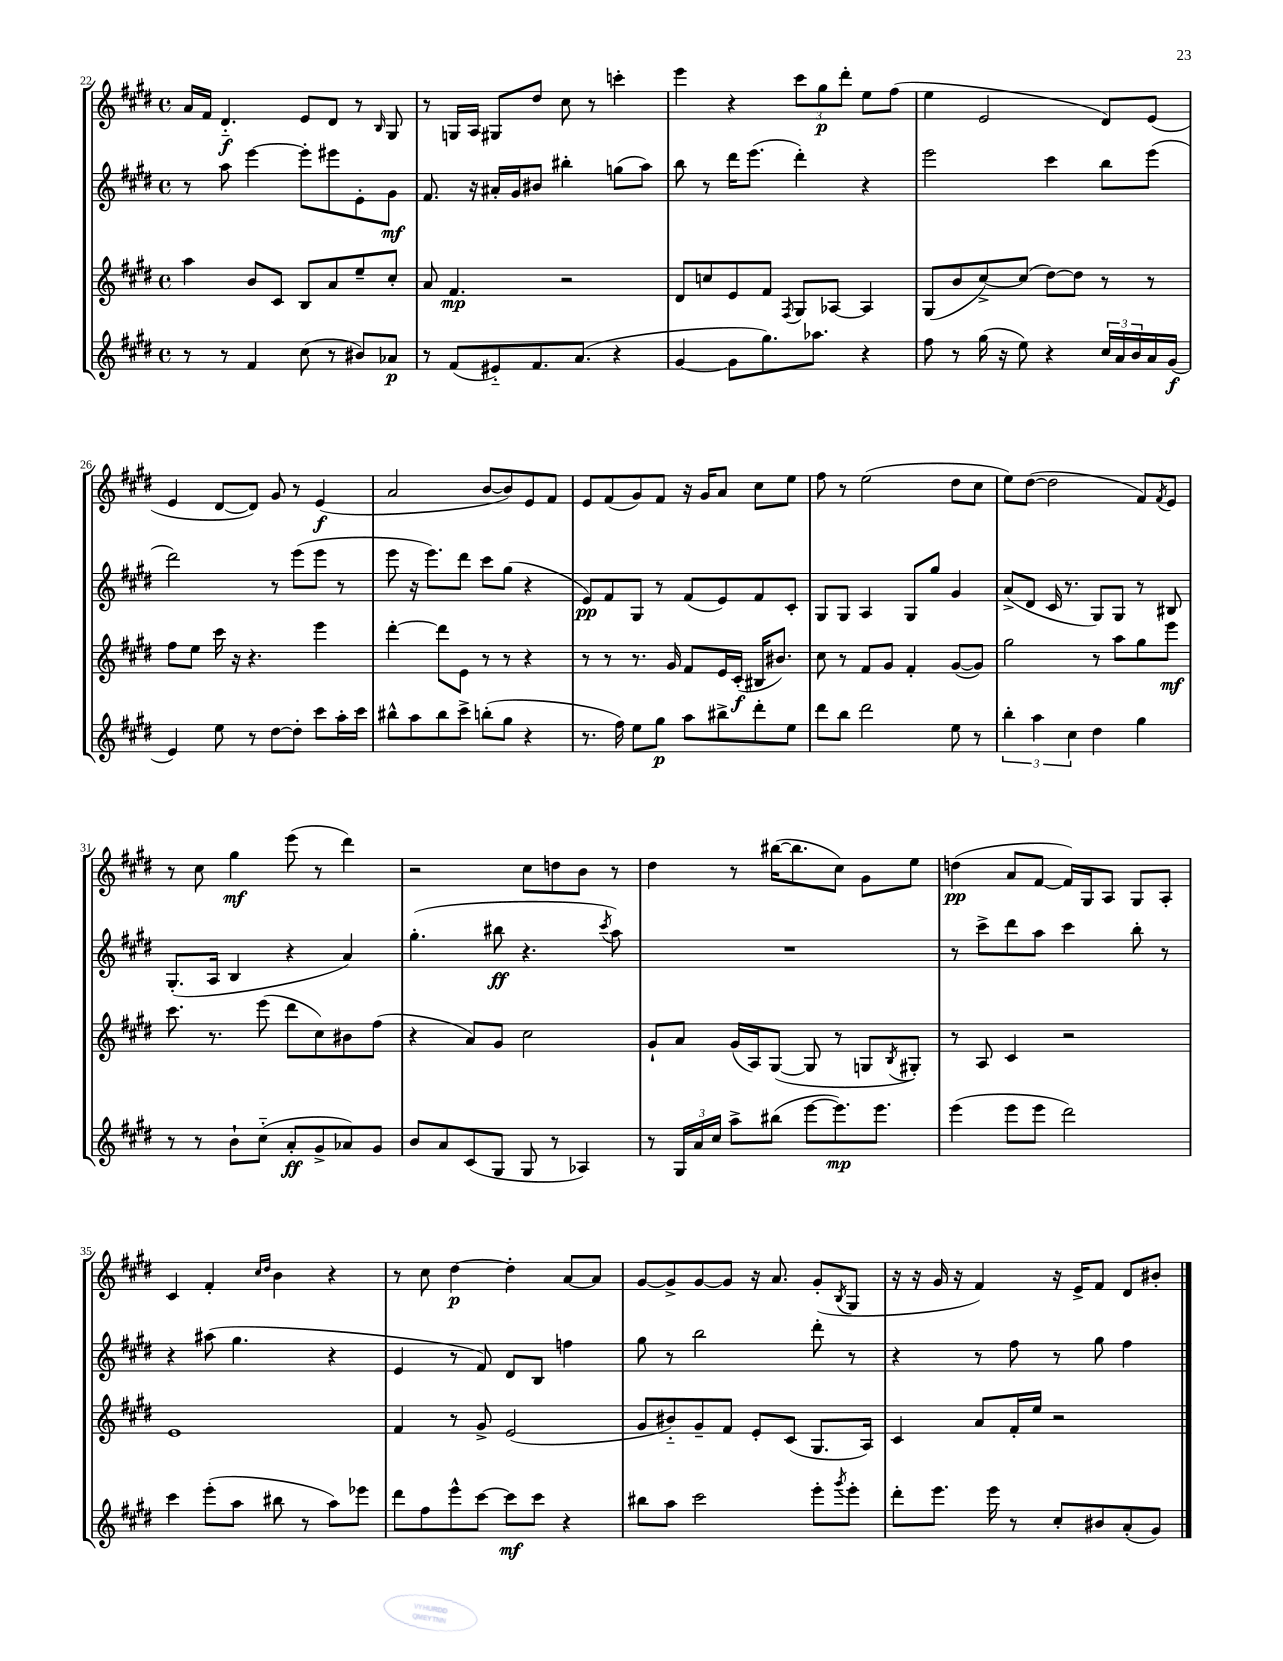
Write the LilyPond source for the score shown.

<<
\new StaffGroup <<
\new Staff = "s0" {
    \clef treble \key e \major \defaultTimeSignature \time 4/4
    a'16 fis'16 dis'4.-_\f e'8 dis'8 r8 \grace { b16 } gis8 |
    r8 g16 a16 gis8 dis''8 cis''8 r8 c'''4-. |
    e'''4 r4 \tuplet 3/2 { cis'''8 gis''8\p dis'''8-. } e''8 fis''8( |
    e''4 e'2 dis'8) e'8( |
    e'4 dis'8~ dis'8) gis'8 r8 e'4\f( |
    a'2 b'8~ b'8) e'8 fis'8 |
    e'8 fis'8( gis'8) fis'8 r16 gis'16 a'8 cis''8 e''8 |
    fis''8 r8 e''2( dis''8 cis''8 |
    e''8) dis''8~( dis''2 fis'8) \acciaccatura { fis'8 } e'8 |
    r8 cis''8 gis''4\mf e'''8( r8 dis'''4) |
    r2 cis''8 d''8 b'8 r8 |
    dis''4 r8 bis''16~( bis''8. cis''8) gis'8 e''8 |
    d''4\pp( a'8 fis'8~ fis'16) gis16 a8 gis8 a8-. |
    cis'4 fis'4-. \grace { cis''16 dis''16 } b'4 r4 |
    r8 cis''8 dis''4~\p dis''4-. a'8~ a'8 |
    gis'8~ gis'8-> gis'8~ gis'8 r16 a'8. gis'8-.( \acciaccatura { b8 } gis8 |
    r16 r16 gis'16 r16 fis'4) r16 e'16-> fis'8 dis'8 bis'8-. \bar "|." |
}
\new Staff = "s1" {
    \clef treble \key e \major \defaultTimeSignature \time 4/4
    r8 a''8 e'''4~ e'''8-. eis'''8 e'8-. gis'8\mf |
    fis'8. r16 ais'16-. gis'16 bis'8 bis''4-. g''8( a''8) |
    b''8 r8 dis'''16 e'''8.( dis'''4-.) r4 |
    e'''2 cis'''4 b''8 e'''8( |
    dis'''2) r8 e'''8( e'''8 r8 |
    e'''8 r16 e'''8.) dis'''8 cis'''8 gis''8( r4 |
    e'8\pp) fis'8 gis8 r8 fis'8( e'8) fis'8 cis'8-. |
    gis8 gis8 a4 gis8 gis''8 gis'4 |
    a'8->( dis'8 cis'16 r8. gis8) gis8 r8 bis8 |
    gis8.-.( a16 b4 r4 a'4) |
    gis''4.-.( bis''8\ff r4. \acciaccatura { cis'''8 } a''8) |
    R1 |
    r8 cis'''8-> dis'''8 a''8 cis'''4 b''8-. r8 |
    r4 ais''8( gis''4. r4 |
    e'4 r8 fis'8) dis'8 b8 f''4 |
    gis''8 r8 b''2 dis'''8-. r8 |
    r4 r8 fis''8 r8 gis''8 fis''4 \bar "|." |
}
\new Staff = "s2" {
    \clef treble \key e \major \defaultTimeSignature \time 4/4
    a''4 b'8 cis'8 b8 a'8 e''8-- cis''8-. |
    a'8 fis'4.\mp r2 |
    dis'8 c''8 e'8 fis'8 \acciaccatura { fis8 } gis8 aes8~ aes4 |
    gis8( b'8 cis''8~->) cis''8( dis''8~) dis''8 r8 r8 |
    fis''8 e''8 cis'''16 r16 r4. e'''4 |
    dis'''4~-. dis'''8 e'8 r8 r8 r4 |
    r8 r8 r8. gis'16 fis'8 e'16 cis'16-.\f( bis16 bis'8.) |
    cis''8 r8 fis'8 gis'8 fis'4-. gis'8~( gis'8) |
    gis''2 r8 a''8 gis''8 e'''8\mf |
    cis'''8. r8. e'''8( dis'''8 cis''8) bis'8 fis''8( |
    r4 a'8) gis'8 cis''2 |
    gis'8-! a'8 gis'16( a16) gis8~( gis8 r8 g8 \acciaccatura { b8 } gis8-.) |
    r8 a8 cis'4 r2 |
    e'1 |
    fis'4 r8 gis'8-> e'2( |
    gis'8 bis'8-_) gis'8-- fis'8 e'8-. cis'8( gis8. a16) |
    cis'4 a'8 fis'16-. e''16 r2 \bar "|." |
}
\new Staff = "s3" {
    \clef treble \key e \major \defaultTimeSignature \time 4/4
    r8 r8 fis'4 cis''8( r8 bis'8) aes'8\p |
    r8 fis'8( eis'8-_) fis'8. a'8.( r4 |
    gis'4~ gis'8 gis''8.) aes''8. r4 |
    fis''8 r8 gis''16( r16 e''8) r4 \tuplet 3/2 { cis''16 a'16 b'16 } a'16 gis'16\f( |
    e'4) e''8 r8 dis''8~ dis''8-. cis'''8 a''16-. cis'''16 |
    bis''8-^ a''8 bis''8 cis'''8-> b''8-.( gis''8 r4 |
    r8. fis''16) e''8 gis''8\p a''8 bis''8-> dis'''8-. e''8 |
    dis'''8 b''8 dis'''2 e''8 r8 |
    \tuplet 3/2 { b''4-. a''4 cis''4 } dis''4 gis''4 |
    r8 r8 b'8-! cis''8-_( a'8-.\ff gis'8-> aes'8) gis'8 |
    b'8 a'8 cis'8( gis8 gis8 r8 aes4) |
    r8 \tuplet 3/2 { gis16 a'16 cis''16 } a''8-> bis''8( e'''8~ e'''8.\mp) e'''8. |
    e'''4( e'''8 e'''8 dis'''2) |
    cis'''4 e'''8-.( a''8 bis''8 r8 a''8) ees'''8 |
    dis'''8 fis''8 e'''8-^ cis'''8~ cis'''8\mf cis'''8 r4 |
    bis''8 a''8 cis'''2 e'''8-. \acciaccatura { gis'''8 } e'''8-. |
    dis'''8-. e'''8. e'''16 r8 cis''8-. bis'8 a'8-.( gis'8) \bar "|." |
}
>>
>>
\layout { \context { \Score currentBarNumber = #22 } }
